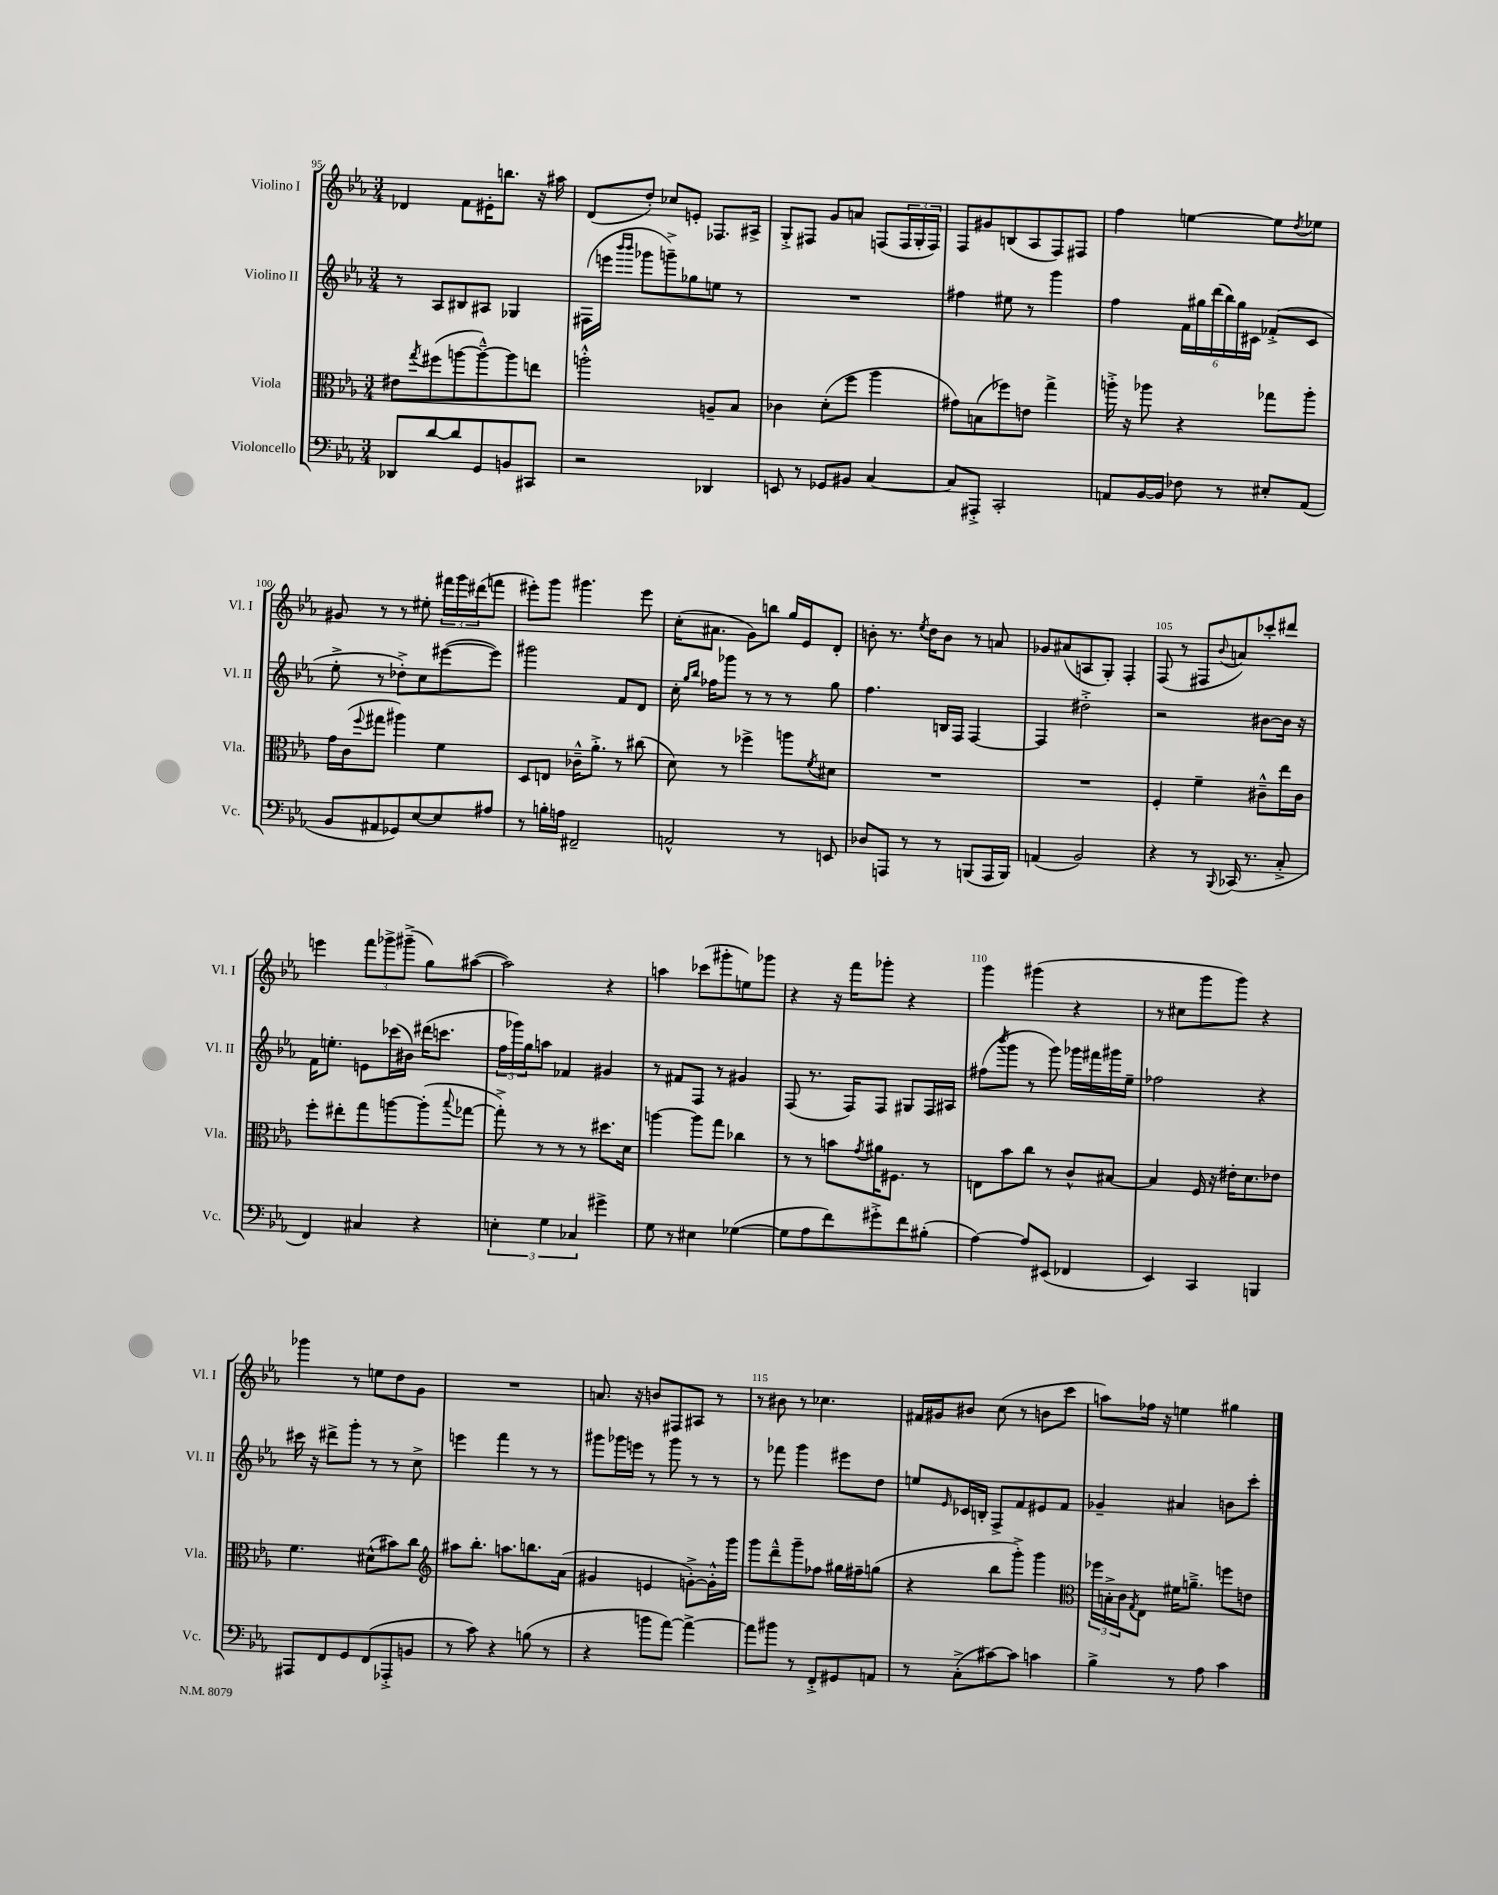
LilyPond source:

<<
\new StaffGroup <<
\new Staff = "s0" \with { instrumentName = "Violino I" shortInstrumentName = "Vl. I" } {
    \clef treble \key ees \major \numericTimeSignature \time 3/4
    des'4 f'8 eis'16-. b''8. r16 ais''16 |
    d'8( d''8-.) ces''8 e'8-. fes8. ais16-> |
    g8-.-> fis8 g'8 a'8 f8( \tuplet 3/2 { f16 g16-. f16) } |
    f8 gis'8 b8( aes8 f8) fis8 |
    f''4 e''4~ e''8 \acciaccatura { d''8 } ees''8 |
    gis'8 r8 r8 eis''8-. \tuplet 3/2 { fis'''16 g'''16 dis'''16( } f'''8 |
    eis'''8-.) g'''8 gis'''4. eis'''8 |
    c''16-.( ais'8. g'8) b''8 g''16 ees'16 d'8-. |
    b'8-. r8. \acciaccatura { ees''8 } d''16 b'8 r8 a'8 |
    ges'8 ais'8( a8 g8-.) f4-. |
    f8( r8 fis8 \appoggiatura { bes'8 } a'8) ces'''8-. dis'''8 |
    e'''4 \tuplet 3/2 { f'''8 ges'''8-> gis'''8--->( } g''8) ais''8~( |
    ais''2) r4 |
    a''4 ces'''8( gis'''8-. e''8) ges'''8 |
    r4 r16 f'''16 ges'''8-. r4 |
    g'''4 gis'''4( r4 |
    r8 cis''8 g'''8 g'''8) r4 |
    ges'''4 r8 e''8 d''8 g'8 |
    R2. |
    a'8. r16 b'8 fis8 ais8 r8 |
    r8 bis'8 r8 ces''4. |
    fis'16 gis'16 bis'8 c''8( r8 b'8 c'''8 |
    a''8) fes''16 r16 e''4 gis''4 \bar "|." |
}
\new Staff = "s1" \with { instrumentName = "Violino II" shortInstrumentName = "Vl. II" } {
    \clef treble \key ees \major \numericTimeSignature \time 3/4
    r8 aes8 bis8 ais8 ges4 |
    fis16( e'''16 \grace { bes'''16 bes'''16 } ges'''8 g'''8--->) ges''8 e''8 r8 |
    R2. |
    fis''4 eis''8 r8 g'''4 |
    f''4 \tuplet 6/4 { f'16 gis''16 d'''16( bes''16) gis''16 cis'16 } fes'8-.->( cis'8 |
    ees''8-.-> r8 des''8-.->) c''8 eis'''8~( eis'''8) |
    gis'''2 f'8 d'8 |
    c''16-. \grace { g''16 bes''16 } fes''16 ges'''8 r8 r8 r8 g''8 |
    f''4. b16 f16 f4~ |
    f4 dis''2-.-> |
    r2 bis'8~ bis'16 r16 |
    f'16 e''8.-. e'8 ces'''16( bis'16) dis'''16( c'''8. |
    \tuplet 3/2 { f''16 ges'''16) g''16 } a''8 fes'4 gis'4 |
    r8 fis'8 f8 r8 gis'4 |
    f8( r8. f16) f8 gis8 f16 ais16 |
    fis''8( \acciaccatura { bes'''8 } g'''8 r8 g'''8) ges'''16 fis'''16 gis'''16 ees''16-- |
    fes''2 r4 |
    cis'''16 r16 dis'''8-> g'''8-. r8 r8 c''8-> |
    e'''4 f'''4 r8 r8 |
    gis'''8 ges'''16 e'''16 r8 ges'''8 r8 r8 |
    r8 fes'''8 g'''4 eis'''8 d''8 |
    e''8 \grace { ees'16 } ces'16 b16-. f8-> f'8 eis'8 f'8 |
    ges'4-- ais'4 b'8 c'''8-. \bar "|." |
}
\new Staff = "s2" \with { instrumentName = "Viola" shortInstrumentName = "Vla." } {
    \clef alto \key ees \major \numericTimeSignature \time 3/4
    eis'8 \acciaccatura { g''8 } fis''8( a''8~ a''8~---^) a''8 e''8 |
    a''2-.-^ a8-- bes8 |
    ces'4 d'8-.( f''8 aes''4 |
    gis'8) b8( fes''8) e'8 g''4-> |
    a''16-.-> r16 aes''8 r4 ges''8 aes''8-. |
    g'16 c'16( \appoggiatura { f''8 } gis''8 ais''4) f'4 |
    d8 e8 ces'16---^ aes'8.-.-> r8 cis''8( |
    d'8) r8 fes''4-> a''8 \acciaccatura { f'8 } dis'8 |
    R2. |
    R2. |
    f4-. f'4-- cis'8---^ ees''16 cis'16 |
    f''8-. eis''8-. g''8 a''8~ a''8-.( \appoggiatura { bes''8 } ges''8~ |
    ges''8-.->) r8 r8 r8 dis''8. d'16 |
    a''4~ a''8 g''8 ces''4 |
    r8 r8 b'8 \acciaccatura { g'8 } ais'16 fis8. r8 |
    e8 bes'8 c''8 r8 c'8-^ bis8~ |
    bis4 f16 r16 eis'16-. d'8. ees'8 |
    f'4. dis'8-^( bis'8) c''8 |
    \clef treble ais''8 bes''8.-. a''8. b''8. aes'16( |
    gis'4 e'4 g'8~-.->) g'16-.-^ g'''16 |
    g'''8 d'''8---^ g'''8-- fes''8 gis''16 fis''16-- g''8( |
    r4 bes''8 g'''8-.->) g'''4 |
    \clef alto \tuplet 3/2 { fes''16 b16-.-> c'16 } \acciaccatura { g8 } ees8 fis'16 a'8.---> f''8 e'8 \bar "|." |
}
\new Staff = "s3" \with { instrumentName = "Violoncello" shortInstrumentName = "Vc." } {
    \clef bass \key ees \major \numericTimeSignature \time 3/4
    des,8 d'8~ d'8 g,8 b,8 cis,8 |
    r2 des,4 |
    e,8 r8 ges,8 bis,8 c4~ |
    c8 ais,,8-.-> c,2-. |
    a,8 bes,16~ bes,16 fes8 r8 eis8-. a,8( |
    bes,8 ais,8 ges,8) ees8~ ees8 ais8 |
    r8 b16-. a16 fis,2-- |
    a,2-^ r8 e,8 |
    des8 a,,8 r8 r8 b,,8( a,,16 b,,16) |
    a,4( bes,2) |
    r4 r8 \appoggiatura { bes,,8 } ces,16( r8. c8-.-> |
    f,4) cis4 r4 |
    \tuplet 3/2 { e4-. g4 ces4 } gis'4-> |
    g8 r8 eis4 ges4~( |
    ges8 aes8 f'8) gis'8-.-> f'8 bis8-.( |
    aes4~) aes8 eis,8( fes,4 |
    ees,4) c,4 b,,4 |
    ais,,8 f,8 g,8 f,8( aes,,8-.-> b,8 |
    r8 c'8) r4 b8( r8 |
    r4 b'8 aes'8~) aes'4~-> |
    aes'8 bis'8 r8 f,8-.-> gis,8 a,8 |
    r8 c8-.->( cis'8~) cis'8 c'4 |
    bes4-> r8 aes8 c'4 \bar "|." |
}
>>
>>
\layout { \context { \Score currentBarNumber = #95 \override BarNumber.break-visibility = ##(#f #t #t) barNumberVisibility = #(every-nth-bar-number-visible 5) } }
